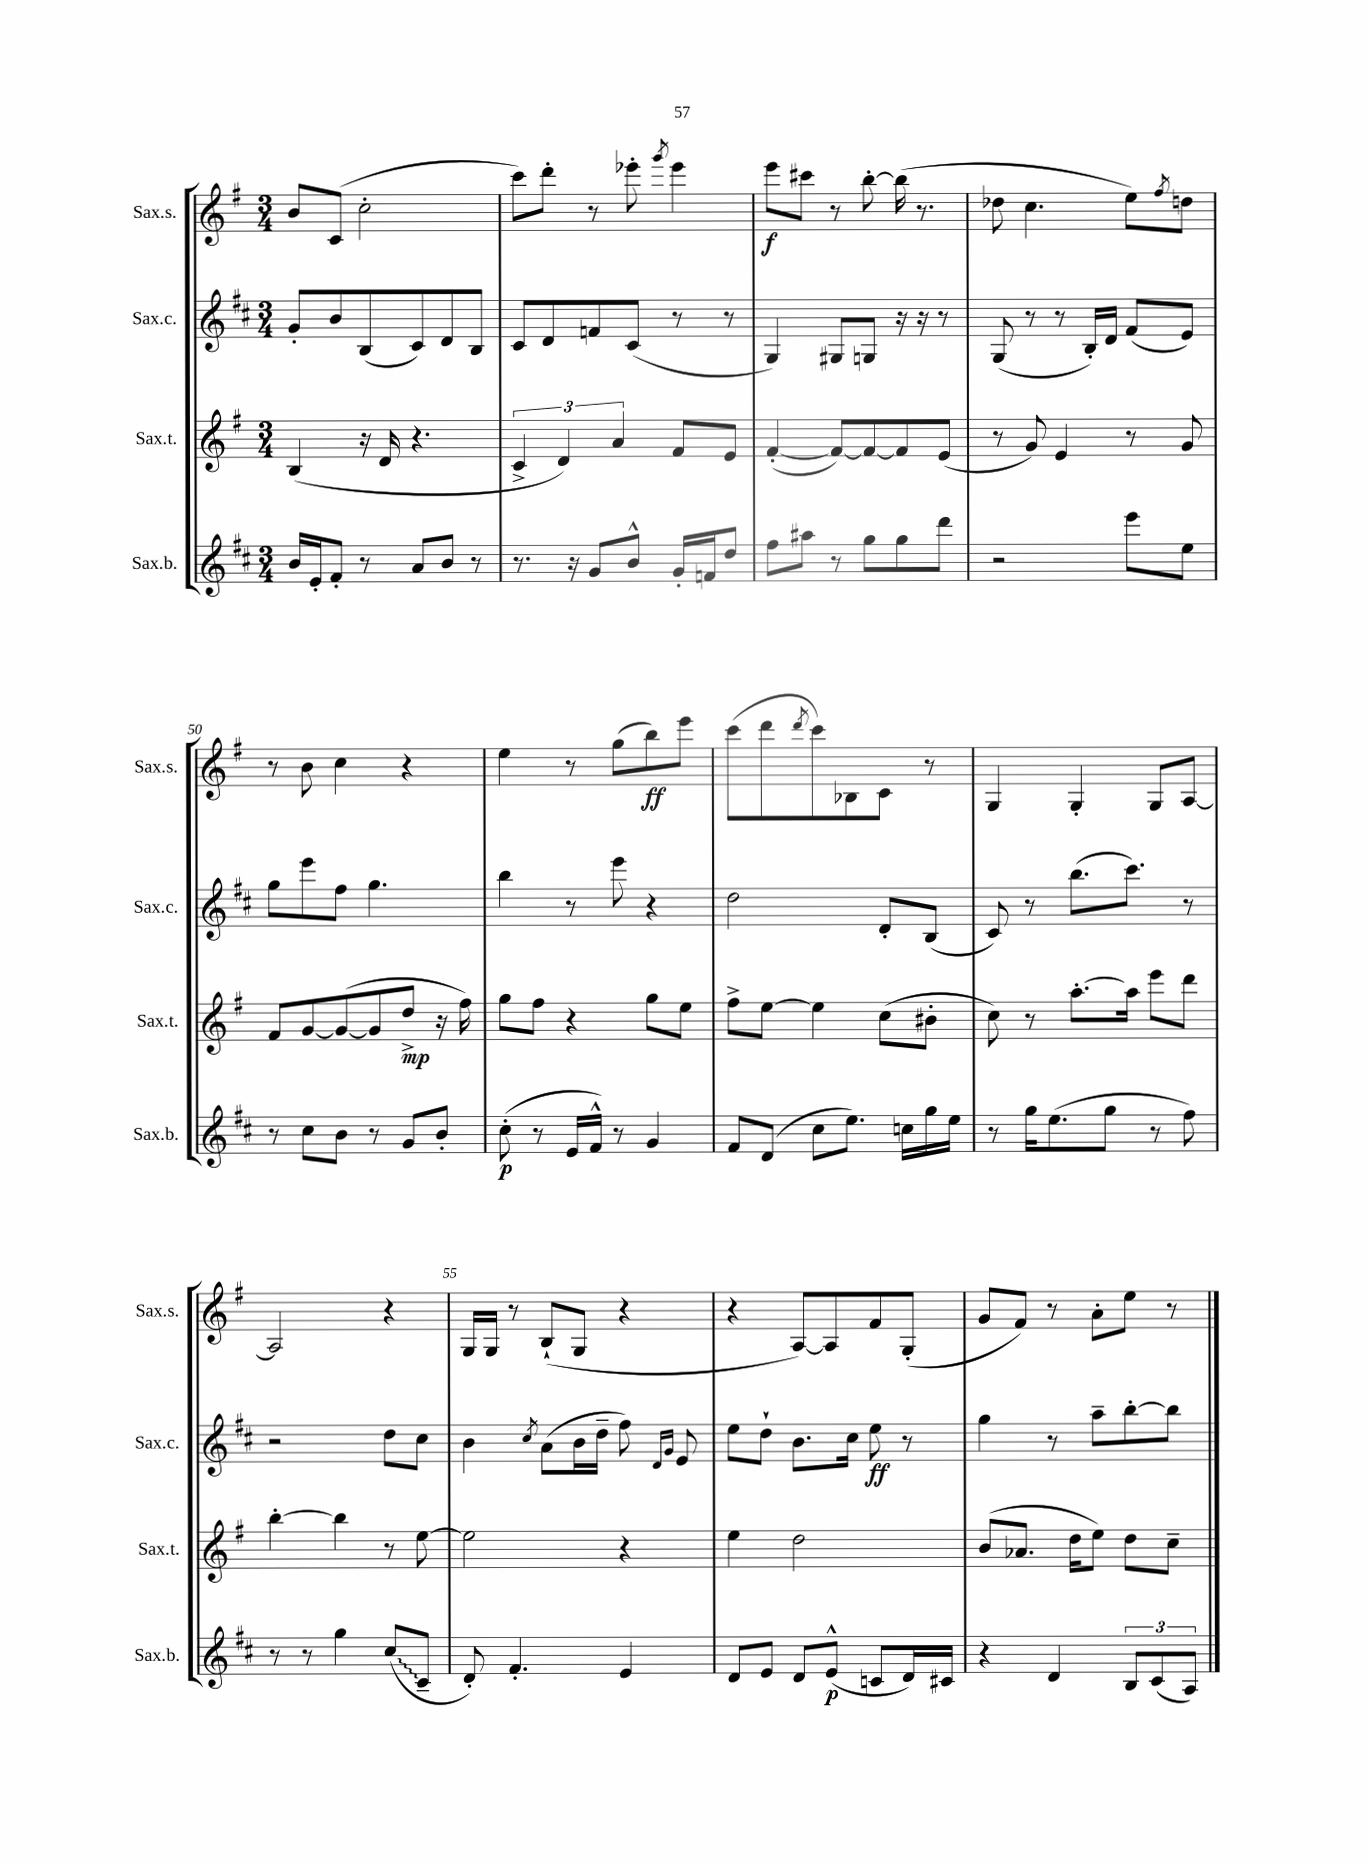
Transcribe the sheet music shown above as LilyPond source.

<<
\new StaffGroup <<
\new Staff = "s0" \with { instrumentName = "Sax.s." shortInstrumentName = "Sax.s." } {
    \clef treble \key g \major \numericTimeSignature \time 3/4
    b'8 c'8( c''2-. |
    c'''8) d'''8-. r8 ees'''8-. \acciaccatura { g'''8 } ees'''4 |
    e'''8\f cis'''8 r8 b''8~-. b''16( r8. |
    des''8 c''4. e''8) \acciaccatura { fis''8 } d''8 |
    r8 b'8 c''4 r4 |
    e''4 r8 g''8( b''8\ff) e'''8 |
    c'''8( d'''8 \acciaccatura { d'''8 } c'''8) bes8 c'8 r8 |
    g4 g4-. g8 a8~ |
    a2 r4 |
    g16 g16 r8 b8-!( g8 r4 |
    r4 a8~) a8 fis'8 g8-.( |
    g'8 fis'8) r8 a'8-. e''8 r8 \bar "|." |
}
\new Staff = "s1" \with { instrumentName = "Sax.c." shortInstrumentName = "Sax.c." } {
    \clef treble \key d \major \numericTimeSignature \time 3/4
    g'8-. b'8 b8( cis'8) d'8 b8 |
    cis'8 d'8 f'8 cis'8( r8 r8 |
    g4) gis8 g8 r16 r16 r8 |
    g8( r8 r8 b16-.) d'16 fis'8( e'8) |
    g''8 e'''8 fis''8 g''4. |
    b''4 r8 e'''8 r4 |
    d''2 d'8-. b8( |
    cis'8) r8 b''8.( cis'''8.) r8 |
    r2 d''8 cis''8 |
    b'4 \acciaccatura { cis''8 } a'8( b'16 d''16-- fis''8) \grace { d'16 g'16 } e'8 |
    e''8 d''8-! b'8. cis''16 e''8\ff r8 |
    g''4 r8 a''8-- b''8~-. b''8 \bar "|." |
}
\new Staff = "s2" \with { instrumentName = "Sax.t." shortInstrumentName = "Sax.t." } {
    \clef treble \key g \major \numericTimeSignature \time 3/4
    b4( r16 d'16 r4. |
    \tuplet 3/2 { c'4-> d'4) a'4 } fis'8 e'8 |
    fis'4~-.( fis'8~) fis'8~ fis'8 e'8( |
    r8 g'8) e'4 r8 g'8 |
    fis'8 g'8~ g'8~( g'8 d''8->\mp r16 fis''16) |
    g''8 fis''8 r4 g''8 e''8 |
    fis''8-> e''8~ e''4 c''8( bis'8-. |
    c''8) r8 a''8.~-. a''16 e'''8 d'''8 |
    b''4~-. b''4 r8 e''8~ |
    e''2 r4 |
    e''4 d''2 |
    b'8( aes'8. d''16 e''8) d''8 c''8-- \bar "|." |
}
\new Staff = "s3" \with { instrumentName = "Sax.b." shortInstrumentName = "Sax.b." } {
    \clef treble \key d \major \numericTimeSignature \time 3/4
    b'16 e'16-. fis'8-. r8 a'8 b'8 r8 |
    r8. r16 g'8 b'8-^ g'16-. f'16 d''8 |
    fis''8 ais''8 r8 g''8 g''8 d'''8 |
    r2 e'''8 e''8 |
    r8 cis''8 b'8 r8 g'8 b'8-. |
    cis''8-.\p( r8 e'16 fis'16-^) r8 g'4 |
    fis'8 d'8( cis''8 e''8.) c''16 g''16 e''16 |
    r8 g''16 e''8.( g''8 r8 fis''8) |
    r8 r8 g''4 \once \override Glissando.style = #'zigzag cis''8\glissando( cis'8-- |
    d'8-.) fis'4.-. e'4 |
    d'8 e'8 d'8 e'8-^\p( c'8 d'16) cis'16 |
    r4 d'4 \tuplet 3/2 { b8 cis'8( a8) } \bar "|." |
}
>>
>>
\layout { \context { \Score currentBarNumber = #46 \override BarNumber.break-visibility = ##(#f #t #t) barNumberVisibility = #(every-nth-bar-number-visible 5) } }
